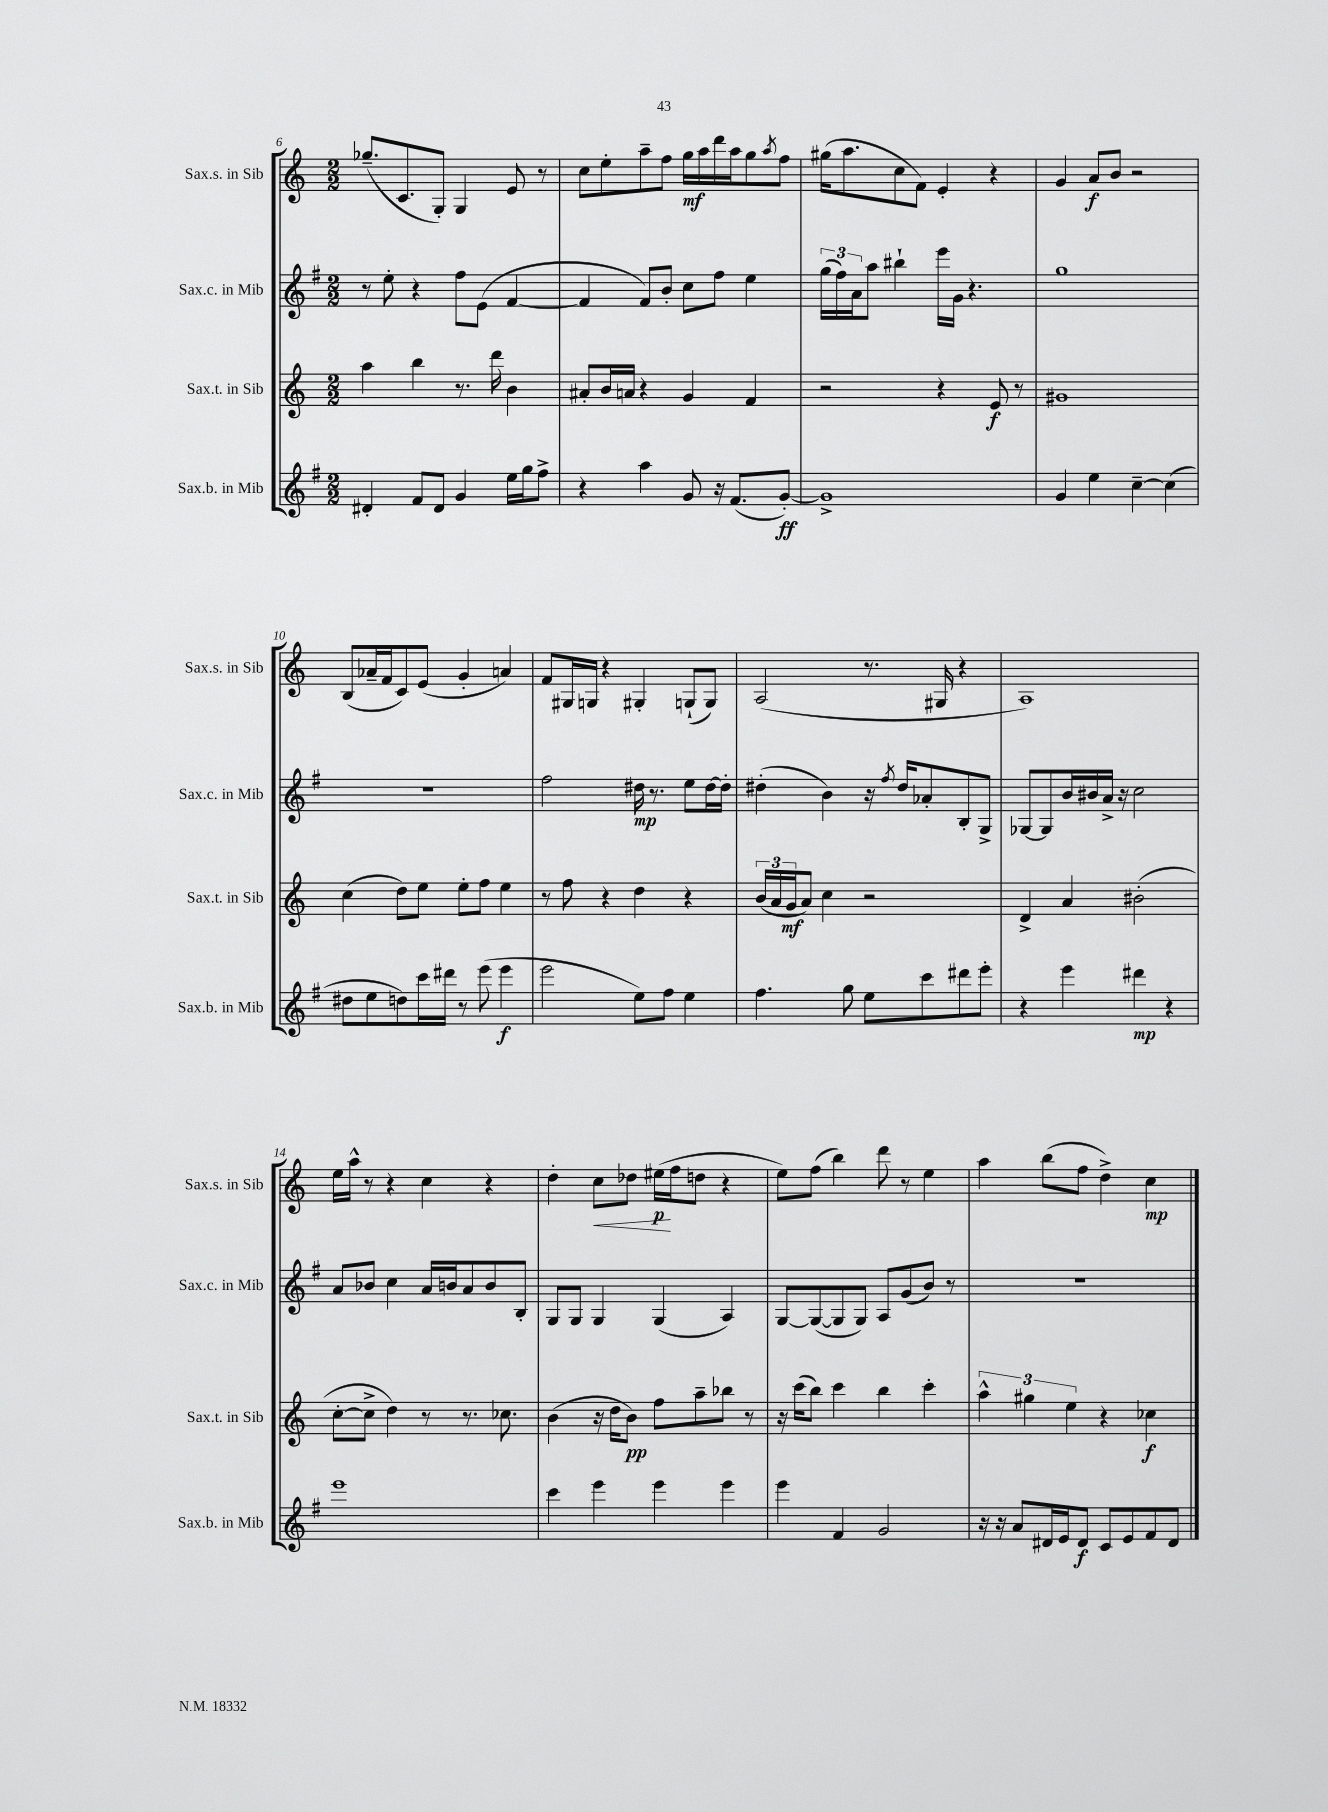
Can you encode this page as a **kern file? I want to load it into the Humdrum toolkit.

**kern	**kern	**kern	**kern
*staff4	*staff3	*staff2	*staff1
*clefG2	*clefG2	*clefG2	*clefG2
*k[f#]	*k[]	*k[f#]	*k[]
*M2/2	*M2/2	*M2/2	*M2/2
4d#'	4aa	8r	(8.gg-~
.	.	8ee'	.
.	.	.	8.c
8f#	4bb	4r	.
8d#	.	.	8G')
4g	8.r	8ff#	4G
.	.	(8e	.
.	16ddd	.	.
16ee	4b	[4f#	8e
16gg	.	.	.
8ff#^	.	.	8r
=	=	=	=
4r	8a#'	4f#]	8cc
.	16b	.	8ee'
.	16a	.	.
4aa	4r	8f#)	8aa~
.	.	8b'	8ff
8g	4g	8cc	16gg
.	.	.	16aa
16r	.	8ff#	16ddd
(8.f#	.	.	16aa
.	4f	4ee	8gg
.	.	.	8qaa
[8g')	.	.	8ff
=	=	=	=
1g^]	2r	(24gg	(16gg#
.	.	24ff#)	.
.	.	.	8.aa
.	.	24a	.
.	.	8aa	.
.	.	4bb#`	8cc
.	.	.	8f)
.	4r	16eee	4e'
.	.	16g	.
.	.	4.r	.
.	8e	.	4r
.	8r	.	.
=	=	=	=
4g	1g#	1gg	4g
4ee	.	.	8a
.	.	.	8b
[4cc~	.	.	2r
(4cc]	.	.	.
=	=	=	=
8dd#	(4cc	1r	(8B
8ee	.	.	16a-~
.	.	.	16f
8dd)	8dd)	.	8c)
16ccc	8ee	.	(8e
16ddd#	.	.	.
8r	8ee'	.	4g'
(8eee	8ff	.	.
4eee	4ee	.	4a)
=	=	=	=
2eee	8r	2ff#	8f
.	8ff	.	16G#
.	.	.	16G
.	4r	.	4r
8ee)	4dd	16dd#	4G#'
.	.	8.r	.
8ff#	.	.	.
4ee	4r	8ee	(8G`
.	.	[16dd#	8G)
.	.	16dd#']	.
=	=	=	=
4.ff#	(24b	(4dd#'	(2A
.	24a	.	.
.	24g	.	.
.	8a)	.	.
.	4cc	4b)	.
8gg	.	.	.
8ee	2r	16r	8.r
.	.	8qff#	.
.	.	16dd#	.
8ccc	.	8a-'	.
.	.	.	16G#
8ddd#	.	8B'	4r
8eee'	.	8G^	.
=	=	=	=
4r	4d^	[8G-	1A)
.	.	8G-]	.
4eee	4a	16b	.
.	.	16b#	.
.	.	16a^	.
.	.	16r	.
4ddd#	(2b#'	2cc	.
4r	.	.	.
=	=	=	=
1eee	[8cc'	8a	16ee
.	.	.	16aa^^
.	8cc^]	8b-	8r
.	4dd)	4cc	4r
.	8r	16a	4cc
.	.	16b	.
.	8.r	8a	.
.	.	8b	4r
.	8.cc-	.	.
.	.	8B'	.
=	=	=	=
4ccc	(4b	8G	4dd'
.	.	8G	.
4eee	16r	4G	8cc
.	16dd	.	.
.	8b)	.	8dd-
4eee	8ff	(4G	(16ee#
.	.	.	16ff
.	8aa~	.	8dd
4eee	8bb-	4A)	4r
.	8r	.	.
=	=	=	=
4eee	16r	[8G	8ee)
.	(16ccc	.	.
.	8bb)	(8G_	(8ff
4f#	4ccc	8G]	4bb)
.	.	8G)	.
2g	4bb	8A	8ddd
.	.	(8g	8r
.	4ccc'	8b)	4ee
.	.	8r	.
=	=	=	=
16r	6aa^^	1r	4aa
16r	.	.	.
8a	.	.	.
.	6gg#	.	.
16d#	.	.	(8bb
16e	.	.	.
.	6ee	.	.
8d#	.	.	8ff
8c	4r	.	4dd^)
8e	.	.	.
8f#	4cc-	.	4cc
8d#	.	.	.
==	==	==	==
*-	*-	*-	*-
